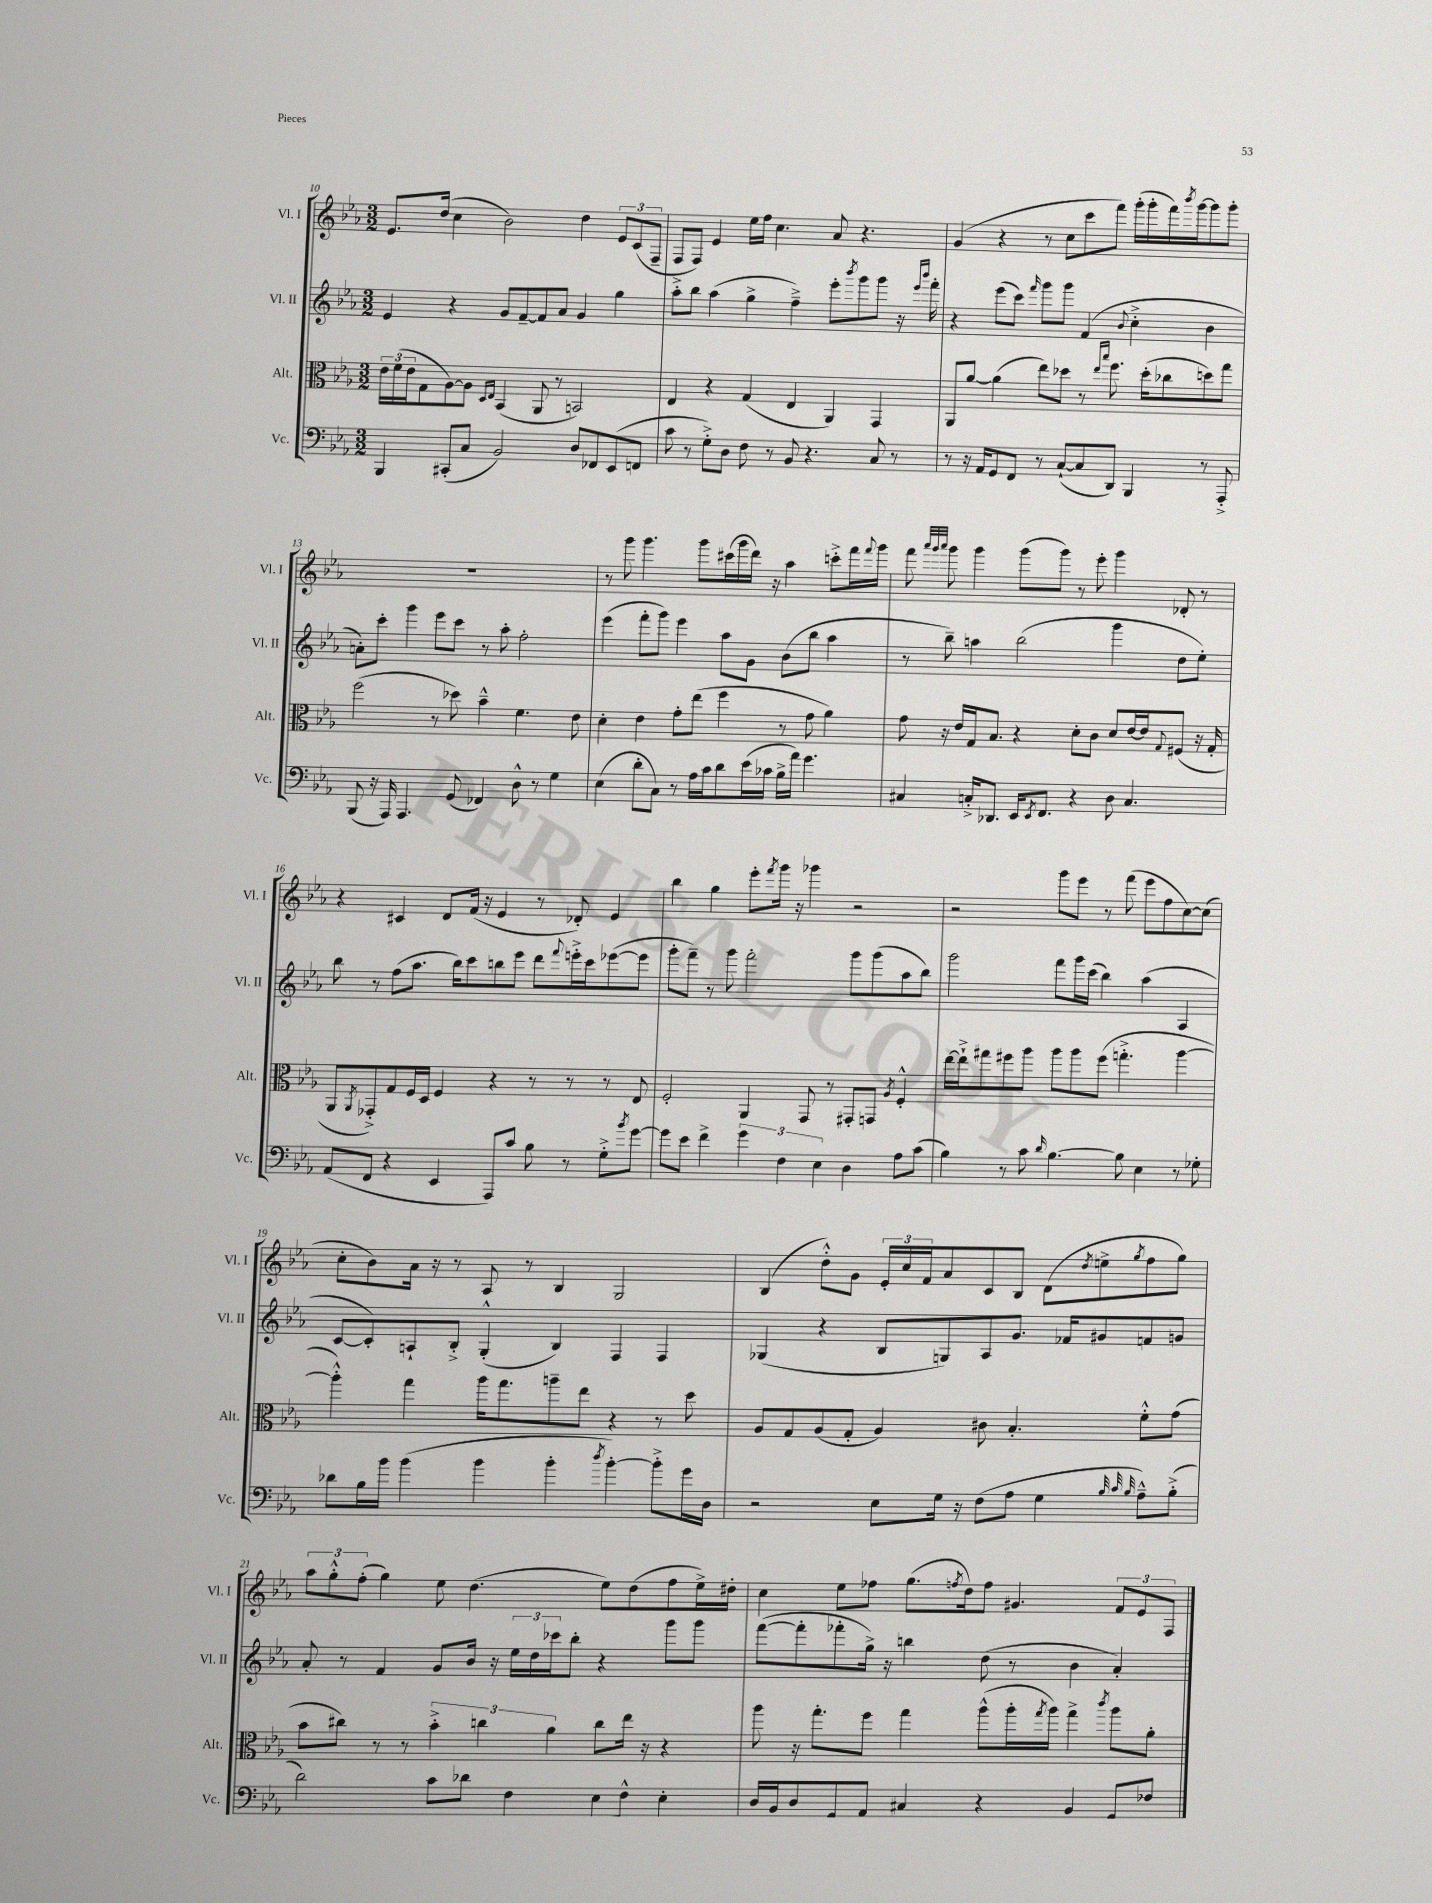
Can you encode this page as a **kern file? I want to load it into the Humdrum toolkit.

**kern	**kern	**kern	**kern
*staff4	*staff3	*staff2	*staff1
*clefF4	*clefC3	*clefG2	*clefG2
*k[b-e-a-]	*k[b-e-a-]	*k[b-e-a-]	*k[b-e-a-]
*M3/2	*M3/2	*M3/2	*M3/2
4BBB-	24e-	4e-	8.e-
.	(24f	.	.
.	24e-	.	.
.	8G	.	.
.	.	.	(16dd
(8CC#'	[8A-)	4r	4cc
8C	8A-]	.	.
.	16qqD	.	.
.	16qqE-	.	.
2BB-)	(4BB-	8g	2b-)
.	.	[8f~	.
.	8AA-	8f]	.
.	8r	8a-	.
8D	2BB)	4g	4dd
8FF-	.	.	.
(8EE-	.	4gg	12e-
.	.	.	(12c
8FF	.	.	.
.	.	.	12F~
=	=	=	=
8c	4E-	8aa-'^	8F
8r	.	8bb-	8F)
8G'^)	4r	(4aa-	4e-
8D	.	.	.
8F	(4G	4gg^	16ee-
.	.	.	16ff
8r	.	.	4.cc
8BB-	4E-	4ff~^)	.
4.r	.	.	.
.	4AA-)	8eee-'	8a-
.	.	8qbbb-	.
.	.	8ggg	4.r
8C	4GG	8ggg	.
8r	.	16r	.
.	.	16qqeee-	.
.	.	16qqbbb-	.
.	.	16fff'	.
=	=	=	=
8r	8AA-	4r	(4g
16r	[8a-	.	.
16AA-	.	.	.
8GG	(4a-]	(8eee-	4r
8FF	.	8ccc)	.
.	.	16qqfff	.
8r	8ee-)	8ggg	8r
([8C`	8dd-	8ggg	8cc
8C]	8r	(4f	8ccc
.	16qqee-	.	.
.	16qqbb-	.	.
8DD)	8.ff	.	8fff)
.	.	8qqb-	.
4BBB-	.	4cc'^	(16ggg'
.	(16dd-'	.	16ggg'
.	8cc-	.	16fff)
.	.	.	8qbbb-
.	.	.	[16ggg
8r	8dd)	4b-	8ggg]
8AAA-'^	8gg	.	8ggg'
=	=	=	=
(8BBB-	(2ff	8a')	1.r
16r	.	8ccc'	.
16AAA-)	.	.	.
4.AAA-	.	4ggg	.
.	8r	8eee-	.
(8GG	8dd-)	8ccc	.
4FF-)	4b-~^^	8r	.
.	.	8aa-'	.
8D^^	4.f	2ff'	.
8r	.	.	.
4G	.	.	.
.	8e-	.	.
=	=	=	=
(4E-	4d'	(4eee-	8r
.	.	.	8ggg
8d'	4e-	8fff'	4.ggg
8C)	.	8ggg)	.
8r	8g'	4eee-	.
16A-	(8ee-	.	8ggg
16c	.	.	.
8d	4ff	8aa-	(16ccc#
.	.	.	16ggg
(16e-	.	8g	16ddd)
16c-	.	.	16r
16B-^	8r	(8b-	4aa-
16a-)	.	.	.
4.g	8g	8bb-	.
.	4a-)	4aa-	8ccc'^
.	.	.	16fff
.	.	.	8qqfff
.	.	.	16ggg
=	=	=	=
4C#	8g	8r	8fff
.	.	.	32qqaaa-
.	.	.	32qqggg
.	.	.	32qqaaa-
.	16r	8bb-~)	8ggg
.	16e-	.	.
16C'^	16G	4aa	4ggg
8.DD-	8.B-	.	.
16EE-	4r	(2bb-	(8ggg
8qEE-	.	.	.
8.FF	.	.	.
.	.	.	8ggg)
4r	8d'	.	8r
.	8c	.	8eee-'
8D	8d	4ggg	4ggg
4.C	[16e-	.	.
.	16e-]	.	.
.	8qqG	.	.
.	(8F#	8dd	8d-'
.	16r	8ee-')	8r
.	16G'	.	.
=	=	=	=
(8AA-	8AA-	8bb-	4r
.	8qAA-	.	.
8FF	8GG-'^)	8r	.
4r	8G	(8ff	4c#
.	16F	8.aa-	.
.	16D	.	.
4EE-	4F	.	8d
.	.	16bb-)	.
.	.	8ccc	(16f
.	.	.	16r
8AAA-)	4r	8bb	4e-
8c	.	8eee-	.
8B-	8r	8ddd	8r
.	.	8qqfff	.
8r	8r	16eee'^	8d-')
.	.	16ccc	.
8G'^	8r	([8eee-	4e-
8qb-	.	.	.
[8g	8E-	8eee-]	.
=	=	=	=
8g]	2F'	8ggg'	4bb-
8e-	.	8fff~)	.
4f^	.	8r	4gg
.	.	8ggg	.
6g	4AA-	2fff'	8eee-'
.	.	.	8qfff
.	.	.	16ggg
6F	.	.	.
.	.	.	16r
.	8GG	.	4ggg-
6E-	.	.	.
.	8r	.	.
4D	8GG#'	8ggg	2r
.	8GG	(8ggg	.
.	8qA-	.	.
8A-	4F'^^	8aa-	.
(8c	.	8bb-)	.
=	=	=	=
4B-)	[16ee-	2ggg	2r
.	16ee-`^]	.	.
.	8gg#	.	.
8r	8ff#	.	.
8c	8aa-	.	.
16qqd	.	.	.
[4.B-	8aa-	8fff	8ggg
.	8aa-	16ggg	8eee-
.	.	(16ccc	.
.	(8ff#	4bb-)	8r
8B-]	4.gg'^	.	(8fff
4E-	.	(4aa-	8eee-
.	.	.	8ff
8r	[4aa-	4A-	[8cc)
8G-'	.	.	(8cc]
=	=	=	=
8d-	4aa-'^^])	[8c	8cc'
16B-	.	8c'])	8b-)
16b-	.	.	.
(4b-	4gg	8A`	16a-
.	.	.	16r
.	.	8B-'^	8r
4b-	16aa-	(4G'^^	8A-
.	8.gg	.	.
.	.	.	8r
4b-'	8aa~	4B-)	4B-
.	8ee-	.	.
8qdd	.	.	.
[4b-')	4r	4F	2G
8b-'^]	8r	4F	.
16g	8dd	.	.
16D	.	.	.
=	=	=	=
2r	8A-	(4G-	(4B-
.	8G	.	.
.	(8A-	4r	8dd'^^)
.	8G'	.	8g
8E-	4A-)	8B-	24e-'
.	.	.	24cc
.	.	.	24f
16G	.	8G)	8a-
16r	.	.	.
(8F	8c#	8A-	8c
8A-	4.B-'	8.g	8B-
4G	.	.	(8d
.	.	16f-	.
.	.	.	8qdd
.	.	8g#	8ee^
32qqB-	.	.	.
32qqc	.	.	.
32qqB-	.	.	8qgg
8A-~^^)	8f'^^	8f	8ff
(8B-'^	(8g	8g	8gg)
=	=	=	=
2d)	8b-	8a-'	12aa-
.	.	.	12gg'^^
.	8cc#)	8r	.
.	.	.	(12ff'
.	8r	4f	4gg)
.	8r	.	.
8c	6b-'^	8g	8ee-
8d-	.	16b-	(4.dd
.	6cc	.	.
.	.	16r	.
4F	.	24ee-	.
.	.	24dd	.
.	6a-	24ccc-	.
.	.	8bb-'	.
8E-	8cc	4r	8ee-)
8F^^	16ee-	.	(8dd
.	16r	.	.
4E-'	4r	8ggg	8ff
.	.	8ggg	16ee-^)
.	.	.	16dd#'
=	=	=	=
16D	8aa-	([8fff	4cc
16BB-	.	.	.
8D	16r	8fff']	.
.	8.gg'	.	.
8GG	.	8fff-'	8ee-
(8AA-	8ff	16gg^)	8ff-
.	.	16r	.
4C#	4gg	4bb	(8.gg
.	.	.	8qff
.	.	.	16dd)
4r	(8aa-^^	(8dd	8ff
.	16aa-'	8r	4.g#
.	8qgg	.	.
.	16aa-)	.	.
4BB-	4gg^	4b-	.
.	8qccc	.	.
8GG)	8aa-	4a-')	12f
.	.	.	12e-
8F-	8a-'	.	.
.	.	.	12F
==	==	==	==
*-	*-	*-	*-
